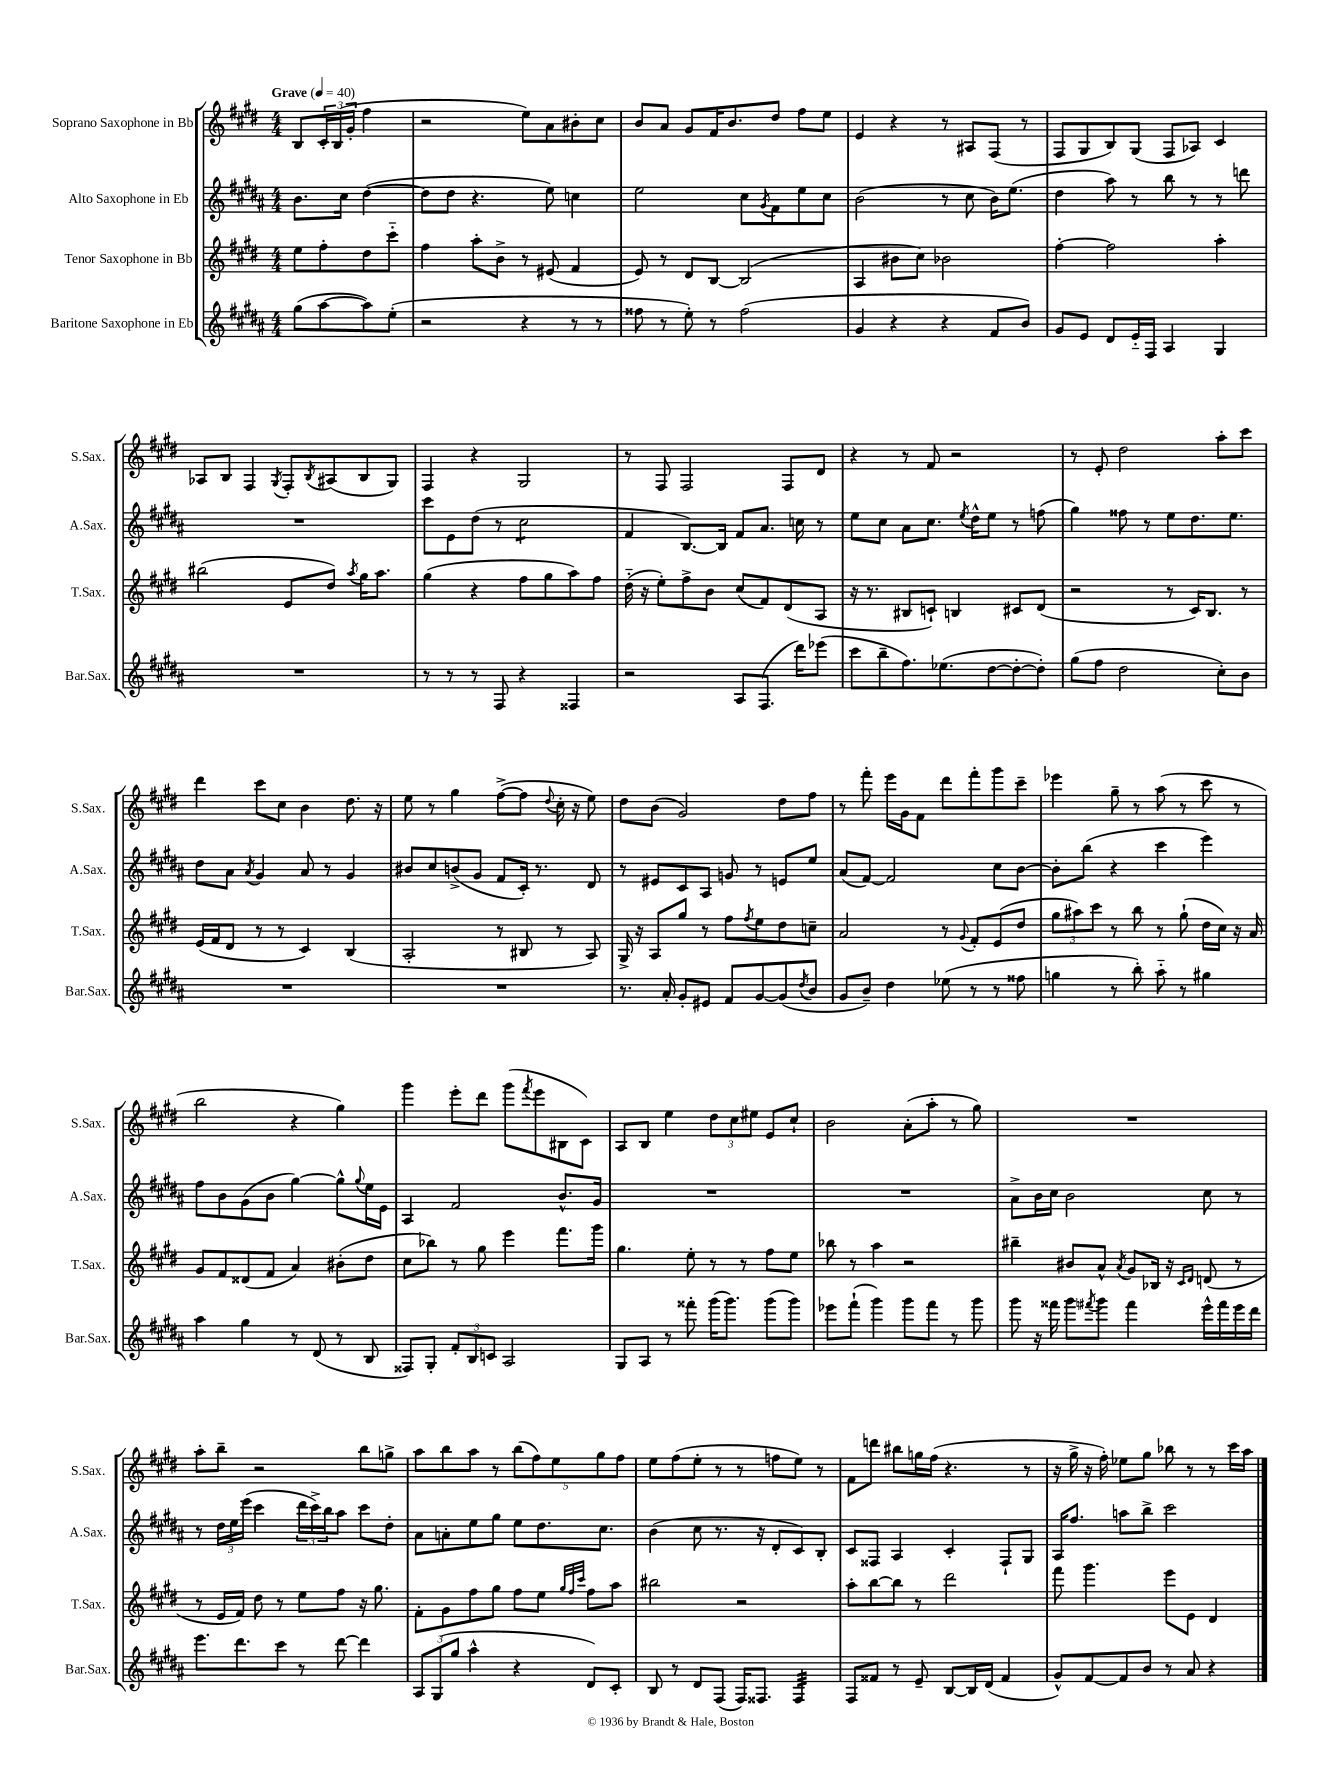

**kern	**kern	**kern	**kern
*staff4	*staff3	*staff2	*staff1
*clefG2	*clefG2	*clefG2	*clefG2
*k[f#c#g#d#a#]	*k[f#c#g#d#]	*k[f#c#g#d#a#]	*k[f#c#g#d#]
*M4/4	*M4/4	*M4/4	*M4/4
*MM40	*MM40	*MM40	*MM40
(8gg#\L	8ee\L	8.b\L	8B/L
[8aa#\	8ff#'\	.	24c#'/L
.	.	.	(24B/
.	.	16cc#\Jk	.
.	.	.	24g#'/JJ
8aa#\])	8dd#\	([4dd#\	4ff#\
(8ee'\J	8ccc#'~\J	.	.
=	=	=	=
2r	4ff#\	8dd#\]L	2r
.	.	8dd#\J	.
.	8aa'\L	4.r	.
.	8b^\J	.	.
4r	8r	.	8ee\L)
.	(8e#/	8ee\)	8a\
8r	4f#/	4cc\	8b#'\
8r	.	.	8cc#\J
=	=	=	=
8ff##\	8e/)	2ee\	8b/L
8r	8r	.	8a/J
8ee'\)	8d#/L	.	8g#/L
8r	[8B/J	.	16f#/K
.	.	.	8.b/
(2ff##\	(2B/]	8cc#\L	.
.	.	8qg#/	.
.	.	8f#\	8dd#/J
.	.	8ee\	8ff#\L
.	.	8cc#\J	8ee\J
=	=	=	=
4g#/	4A/	(2b\	4e/
4r	8b#\L	.	4r
.	8cc#\J)	.	.
4r	2b-\	8r	8r
.	.	8cc#\	8A#/L
8f#/L	.	16b\LK)	(8F#/J
.	.	(8.ee\J	.
8b/J)	.	.	8r
=	=	=	=
8g#/L	[4ff#'\	4dd#\	8F#/L
8e/J	.	.	8G#/
8d#/L	2ff#\]	8aa#\)	8B/)
16e'~/L	.	8r	(8G#/J
16F#/JJ	.	.	.
4A#/	.	8bb\	8F#/L
.	.	8r	8A-/J)
4G#/	4aa'\	8r	4c#/
.	.	8ddd\	.
=	=	=	=
1r	(2bb#\	1r	8A-/L
.	.	.	8B/J
.	.	.	4F#/
.	.	.	8qG#/
.	8e/L	.	8F#'/L
.	.	.	8qB/
.	8dd#/J)	.	(8A#/
.	8qaa/	.	.
.	16gg#\LK	.	8B/
.	8.aa\J	.	.
.	.	.	8G#/J)
=	=	=	=
8r	(4gg#\	8ccc#\L	4F#/
8r	.	8e\	.
8r	4r	(8dd#\J	4r
8F#/	.	8r	.
4r	8ff#\L	2cc#\	2G#/
.	8gg#\	.	.
4F##/	8aa\)	.	.
.	8ff#\J	.	.
=	=	=	=
2r	(16dd#'~\	4f#/	8r
.	16r	.	.
.	8ee'\L)	.	8F#/
.	8ff#^\	[8.B/L)	2F#/
.	8b\J	.	.
.	.	16B/]Jk	.
8A#/L	(8cc#/L	8f#/L	.
(8.F#/J	8f#/)	8.a#/J	.
.	(8d#/	.	8F#/L
16ddd#\LK)	.	16cc\	.
(8eee-\J	8A/J	8r	8d#/J
=	=	=	=
8ccc#\L	16r	8ee\L	4r
.	8.r	.	.
8bb~\	.	8cc#\J	.
8.ff#\)	8B#/L	8a#\L	8r
.	8c`/J)	8.cc#\J	8f#/
(8.ee-\	.	.	.
.	4B/	.	2r
.	.	8qee/	.
.	.	16dd#^^\LK	.
[8dd#\	.	8ee\J	.
8dd#'\_	8c#/L	8r	.
8dd#'\]J)	(8d#/J	(8ff\	.
=	=	=	=
(8gg#\L	2r	4gg#\)	8r
8ff#\J	.	.	8e'/
2dd#\	.	8ff##\	2dd#\
.	.	8r	.
.	8r	8ee\L	.
.	16c#/LK)	8.dd#\	.
.	8.B/J	.	.
8cc#'\L)	.	.	8aa'\L
.	.	8.ee\J	.
8b\J	8r	.	8ccc#\J
=	=	=	=
1r	(16e/LL	8dd#\L	4ddd#\
.	16f#/J	.	.
.	8d#/J	8a#\J	.
.	.	8qa#/	.
.	8r	4g#/	8ccc#\L
.	8r	.	8cc#\J
.	4c#/)	8a#/	4b\
.	.	8r	.
.	(4B/	4g#/	8.dd#\
.	.	.	16r
=	=	=	=
1r	2A'/	8b#/L	8ee\
.	.	8cc#/	8r
.	.	(8b^/	4gg#\
.	.	8g#/J	.
.	8r	8f#/L	([8ff#^\L
.	8B#/	16c#'/Jk)	8ff#\]J
.	.	8.r	.
.	.	.	8qqdd#/
.	8r	.	16cc#'\
.	.	.	16r
.	8A/)	8d#/	8ee\)
=	=	=	=
8.r	16G#^/	8r	8dd#\L
.	16r	.	.
.	8A/L	8e#/L	(8b\J
16a#'/	.	.	.
8g#'/L	8gg#/J	8c#/	2g#/)
8e#/J	8r	8A#/J	.
8f#/L	8ff#\L	8g/	.
.	8qff#/	.	.
[8g#/	8ee\	8r	.
(8g#/]	8dd#\	8e/L	8dd#\L
8qdd#/	.	.	.
8b/J	8cc~\J	8ee/J	8ff#\J
=	=	=	=
8g#/L	2a/	(8a#/L	8r
8b~/J)	.	[8f#/J)	8fff#'\
4dd#\	.	2f#/]	16eee\LL
.	.	.	16g#\J
.	.	.	8f#\J
(8ee-\	8r	.	8ddd#\L
.	8qqg#/	.	.
8r	8f#'/L	.	8fff#'\
8r	(8e/	8cc#\L	8ggg#\
8ff##\	8dd#/J	[8b\J	8ccc#~\J
=	=	=	=
4gg\	12gg#\L	8b'\]L	4eee-\
.	12aa#\)	.	.
.	.	(8bb\J	.
.	12ccc#\J	.	.
8r	8r	4r	8gg#~\
8bb'\)	8bb\	.	8r
8aa#'~\	8r	4ccc#\	(8aa\
8r	(8gg#`\	.	8r
4gg#\	16dd#\LL	4eee\)	8ccc#\
.	16cc#\JJ)	.	.
.	16r	.	8r
.	16a/	.	.
=	=	=	=
4aa#\	8g#/L	8ff#\L	2bb\
.	8f#/	8b\	.
4gg#\	(8d##/	(8g#\	.
.	8f#/J	8b\J	.
8r	4a/)	[4gg#\)	4r
(8d#/	.	.	.
8r	(8b#'\L	8gg#^^\]L	4gg#\)
.	.	8qqgg#/	.
8B/	8dd#\J	16ee\L	.
.	.	16e\JJ	.
=	=	=	=
8F##/L)	8cc#\L	4A#/	4ggg#\
8G#'/J	8bb-\J)	.	.
12f#'/L	8r	2f#/	8eee'\L
12B/	.	.	.
.	8gg#\	.	8ddd#\J
12c/J	.	.	.
2A#/	4eee\	.	(8ggg#\L
.	.	.	8qfff#/
.	.	.	8eee\
.	8.fff#\L	8.b^^/L	8B#\
.	.	.	8c#\J)
.	16ggg#\Jk	16g#/Jk	.
=	=	=	=
8G#/L	4.gg#\	1r	8A/L
8A#/J	.	.	8B/J
8r	.	.	4ee\
8fff##'\	8ee'\	.	.
(16ggg#\LK	8r	.	12dd#\L
8.ggg#\J)	.	.	.
.	.	.	12cc#\
.	8r	.	.
.	.	.	12ee#\J
(8ggg#\L	8ff#\L	.	8e/L
8ggg#\J)	8ee\J	.	8cc#`/J
=	=	=	=
8eee-\L	8bb-\	1r	2b\
(8fff#`\J	8r	.	.
4ggg#\)	4aa\	.	.
8ggg#\L	2r	.	(8a'\L
8fff#\J	.	.	8aa'\J
8r	.	.	8r
8ggg#\	.	.	8gg#\)
=	=	=	=
8ggg#\	4bb#~\	8a#^\L	1r
16r	.	16b\L	.
16fff##\	.	16cc#\JJ	.
8ggg#\L	8b#/L	2b\	.
8qfff#/	.	.	.
8ggg#\J	8a^^/J	.	.
.	8qa/	.	.
4fff#\	8g#/L	.	.
.	16B-/Jk	.	.
.	16r	.	.
.	16qqc#/LL	.	.
.	16qqd#/JJ	.	.
16eee^^\LL	(8d/	8cc#\	.
16fff#\	.	.	.
16eee\	8r	8r	.
16ddd#\JJ	.	.	.
=	=	=	=
8.eee\L	8r	8r	8aa'\L
.	16e/LL	24dd#\LL	8bb~\J
.	.	24ee\	.
8.ddd#\	16f#/JJ)	.	.
.	.	(24eee\JJ	.
.	8dd#\	4ccc#\	2r
8ccc#\J	8r	.	.
8r	8ee\L	24ddd#\LL	.
.	.	24ccc#^\)	.
.	.	24bb\J	.
[8ddd#\	8ff#\J	8aa#\J	.
4ddd#\]	16r	8ccc#\L	8bb\L
.	8.gg#\	.	.
.	.	8dd#'\J	8gg^\J
=	=	=	=
12A#/L	8f#'\L	8a#\L	8aa\L
(12G#/	.	.	.
.	8g#\	8a'\	8bb\
12gg#/J	.	.	.
4aa#^^\	8ff#\	8ee\	8aa\J
.	8gg#\J	8gg#\J	8r
4r	8ff#\L	8ee\L	(10bb\L
.	.	.	10ff#\)
.	8ee\J	8.dd#\	.
.	.	.	10ee\
.	32qqgg#/LLL	.	.
.	32qqff#/	.	.
.	32qqccc#/JJJ	.	.
8d#/L)	8ff#\L	.	.
.	.	.	10gg#\
.	.	8.cc#\J	.
8c#'/J	8aa\J	.	.
.	.	.	10ff#\J
=	=	=	=
8B/	2bb#\	(4b\	8ee\L
8r	.	.	(8ff#\
8d#/L	.	8cc#\	8ee'\J
(8F#/J	.	8.r	8r
16F#/LK)	2r	.	8r
8.F##/J	.	16r	.
.	.	8d#'/L	8ff\L
4F##/	.	8c#/)	8ee\J)
.	.	8B'/J	8r
=	=	=	=
8F#/L	8aa'\L	8c#/L	8f#\L
8f##/J	[8bb\	8F##/J	8ddd\J
8r	8bb\]J	4A#/	8bb#\L
8e~/	8r	.	16gg\L
.	.	.	(16ff#\JJ
[8B/L	2ddd#\	4c#'/	4.r
16B/]L	.	.	.
(16d#/JJ	.	.	.
4f##/	.	8F##`/L	.
.	.	8G#/J	8r
=	=	=	=
8g#^^/L)	8fff#\	16A#/LK	16r
.	.	8.ff#/J	16gg#^\
[8f#/	4.ggg#\	.	16r
.	.	.	16ff#'\)
8f#/]	.	8aa\L	8ee-\L
8b/J	.	8bb^\J	8gg#\J
8r	8eee\L	2ccc#\	8bb-\
8a#/	8e\J	.	8r
4r	4d#/	.	8r
.	.	.	16ccc#\LL
.	.	.	16aa\JJ
==	==	==	==
*-	*-	*-	*-
